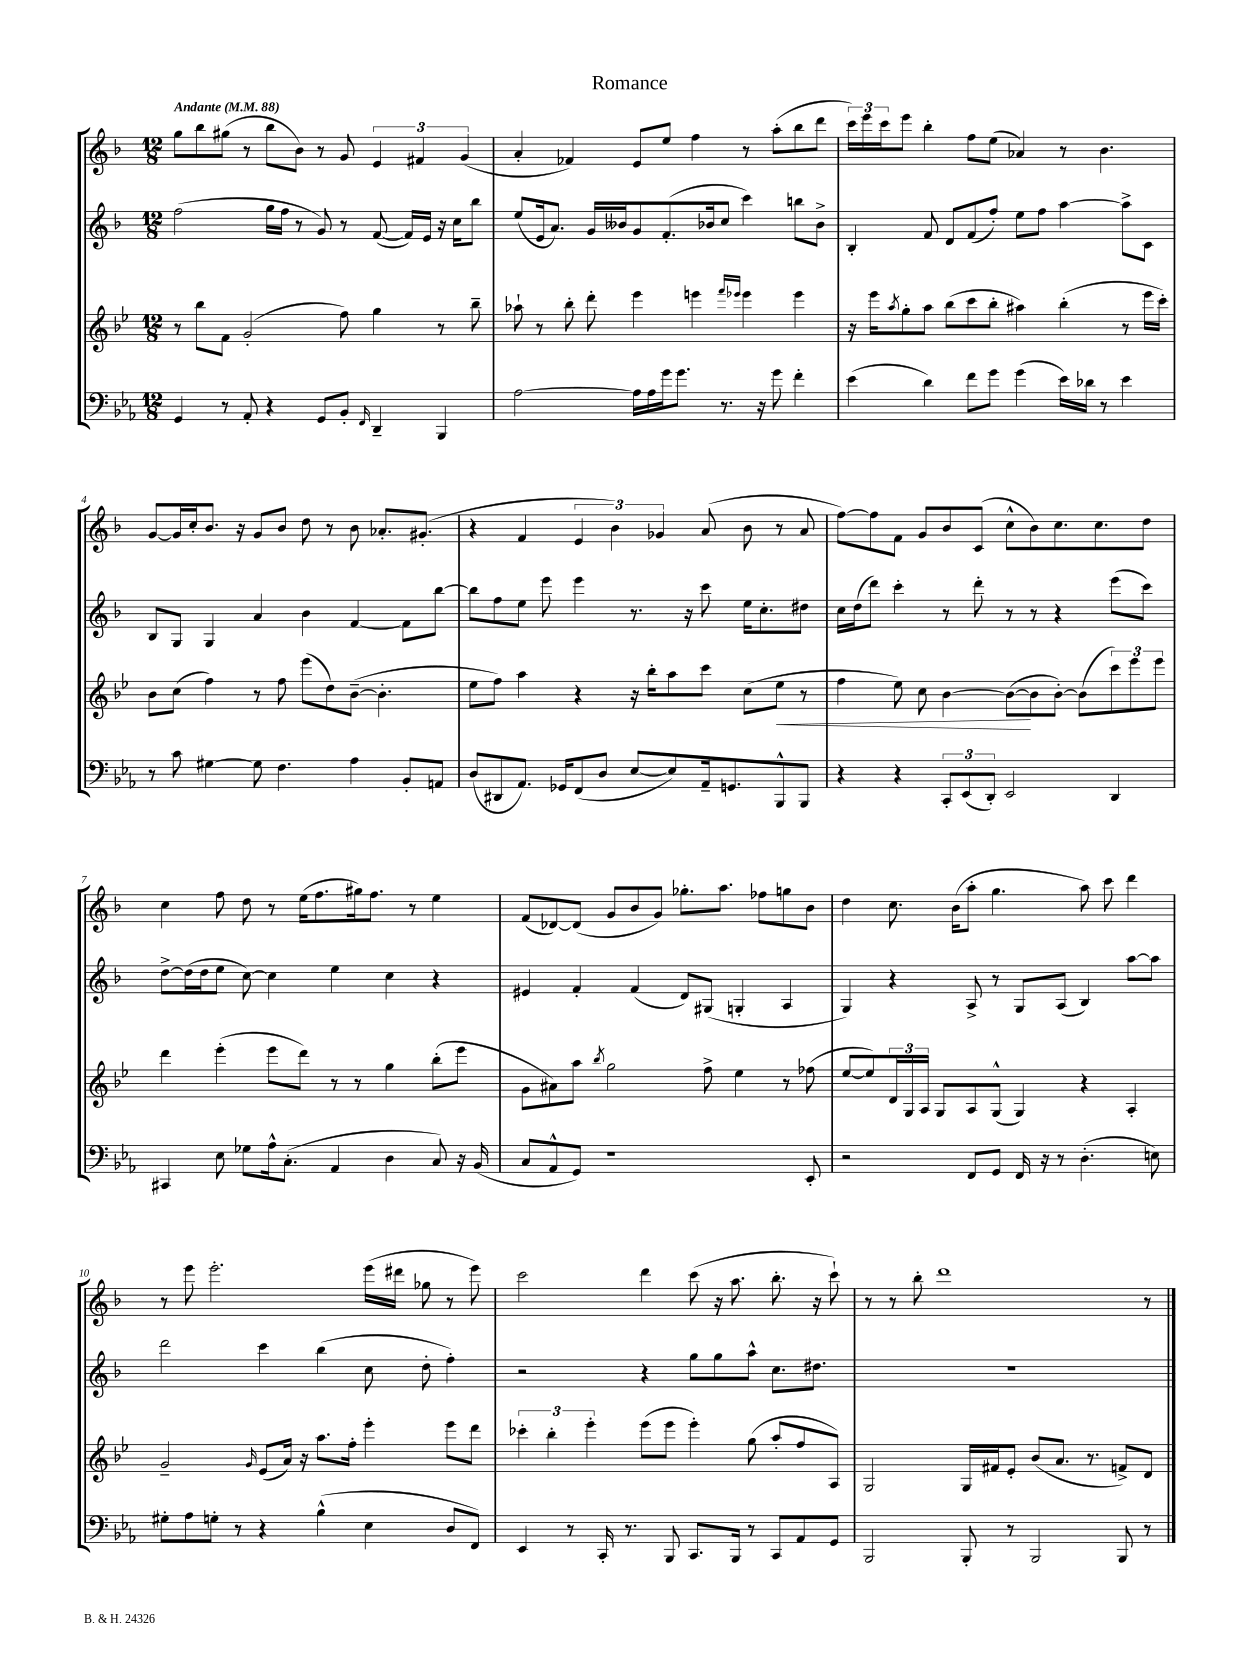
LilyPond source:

\header { title = "Romance" }
<<
\new StaffGroup <<
\new Staff = "s0" {
    \clef treble \key f \major \numericTimeSignature \time 12/8 \tempo "Andante" 4 = 88
    g''8 bes''8 gis''8( r8 bes''8 bes'8) r8 g'8 \tuplet 3/2 { e'4 fis'4 g'4( } |
    a'4-. fes'4) e'8 e''8 f''4 r8 a''8-.( bes''8 d'''8 |
    \tuplet 3/2 { c'''16) e'''16 c'''16 } e'''8 bes''4-. f''8 e''8( aes'4) r8 bes'4. |
    g'8~ g'16 c''16-. bes'8. r16 g'8 bes'8 d''8 r8 bes'8 aes'8.-. gis'8.-.( |
    r4 f'4 \tuplet 3/2 { e'4 bes'4) ges'4 } a'8( bes'8 r8 a'8 |
    f''8~) f''8 f'8 g'8 bes'8 c'8( c''8-^ bes'8) c''8. c''8. d''8 |
    c''4 f''8 d''8 r8 e''16( f''8. gis''16) f''8. r8 e''4 |
    f'8( des'8~) des'8( g'8 bes'8 g'8) ges''8.-. a''8. fes''8 g''8 bes'8 |
    d''4 c''8. bes'16( a''8-. g''4. a''8) c'''8 d'''4 |
    r8 e'''8 e'''2.-. e'''16( dis'''16 ges''8 r8 e'''8) |
    c'''2 d'''4 c'''8( r16 a''8. bes''8.-. r16 c'''8-!) |
    r8 r8 bes''8-. d'''1 r8 \bar "|." |
}
\new Staff = "s1" {
    \clef treble \key f \major \numericTimeSignature \time 12/8
    f''2( g''16 f''16 r8 g'8) r8 f'8~( f'16) e'16 r16 c''16 bes''8 |
    e''8( e'16 a'8.) g'16 beses'16 g'8 f'8.-.( bes'16 c''8 c'''4) b''8 bes'8-> |
    bes4-. f'8 d'8 f'8( f''8-.) e''8 f''8 a''4~ a''8-> c'8 |
    bes8 g8 g4 a'4 bes'4 f'4~ f'8 bes''8~ |
    bes''8 f''8 e''8 e'''8 e'''4 r8. r16 c'''8 e''16 c''8.-. dis''8 |
    c''16 d''16( d'''8) c'''4-. r8 d'''8-. r8 r8 r4 e'''8( c'''8) |
    d''8~-> d''16( d''16 e''8 c''8~) c''4 e''4 c''4 r4 |
    eis'4 f'4-. f'4( d'8) gis8( g4-. a4 |
    g4) r4 a8-> r8 g8 a8( bes4) a''8~ a''8 |
    d'''2 c'''4 bes''4( c''8 d''8-. f''4-.) |
    r2 r4 g''8 g''8 a''8-^ c''8. dis''8. |
    R1. \bar "|." |
}
\new Staff = "s2" {
    \clef treble \key bes \major \numericTimeSignature \time 12/8
    r8 bes''8 f'8 g'2-.( f''8) g''4 r8 bes''8-- |
    aes''8-! r8 bes''8-. d'''8-. ees'''4 e'''4 \grace { f'''16 ees'''16 } ees'''4 ees'''4 |
    r16 ees'''16 \acciaccatura { a''8 } g''8-. a''8 bes''8( c'''8 bes''8-. ais''4) bes''4-.( r8 ees'''16 c'''16-.) |
    bes'8 c''8( f''4) r8 f''8 ees'''8( d''8) bes'8~--( bes'4.-. |
    ees''8 f''8) a''4 r4 r16 bes''16-. a''8 c'''8 c''8( ees''8\< r8 |
    f''4 ees''8) c''8 bes'4~ bes'8~\!( bes'8 bes'8~-.) bes'8( \tuplet 3/2 { c'''8) ees'''8 ees'''8 } |
    d'''4 ees'''4-.( ees'''8 d'''8) r8 r8 g''4 bes''8-.( ees'''8 |
    g'8 ais'8) a''8 \acciaccatura { bes''8 } g''2 f''8-> ees''4 r8 fes''8( |
    ees''8~ ees''8) \tuplet 3/2 { d'16 g16 a16 } g8 a8 g8-^( g4) r4 a4-. |
    g'2-- \grace { g'16 } ees'8( a'16) r16 a''8. f''16-. ees'''4-. ees'''8 d'''8 |
    \tuplet 3/2 { ces'''4-. bes''4-. ees'''4-. } ees'''8( ees'''8 ees'''4-.) g''8( a''8-. f''8 a8) |
    g2 g16 fis'16 ees'8-. bes'8( a'8. r8. f'8->) d'8 \bar "|." |
}
\new Staff = "s3" {
    \clef bass \key ees \major \numericTimeSignature \time 12/8
    g,4 r8 aes,8-. r4 g,8 bes,8-. \grace { f,16 } d,4-- bes,,4 |
    aes2~ aes16 aes16 g'16 g'8. r8. r16 g'8 f'4-. |
    ees'4( d'4) f'8 g'8 g'4( ees'16) des'16 r8 ees'4 |
    r8 c'8 gis4~ gis8 f4. aes4 bes,8-. a,8 |
    d8( dis,8 aes,8.) ges,16 f,8( d8 ees8~ ees8) aes,16-- g,8. bes,,8-^ bes,,8 |
    r4 r4 \tuplet 3/2 { c,8-. ees,8( d,8-.) } ees,2 d,4 |
    cis,4 ees8 ges8 aes16-^ c8.-.( aes,4 d4 c8) r16 bes,16( |
    c8 aes,8-^ g,8) r1 ees,8-. |
    r2 f,8 g,8 f,16 r16 r8 d4.-.( e8) |
    gis8-. aes8 g8-. r8 r4 bes4-^( ees4 d8 f,8) |
    ees,4 r8 c,16-. r8. bes,,8 c,8. bes,,16 r8 c,8 aes,8 g,8 |
    bes,,2 bes,,8-. r8 bes,,2 bes,,8 r8 \bar "|." |
}
>>
>>
